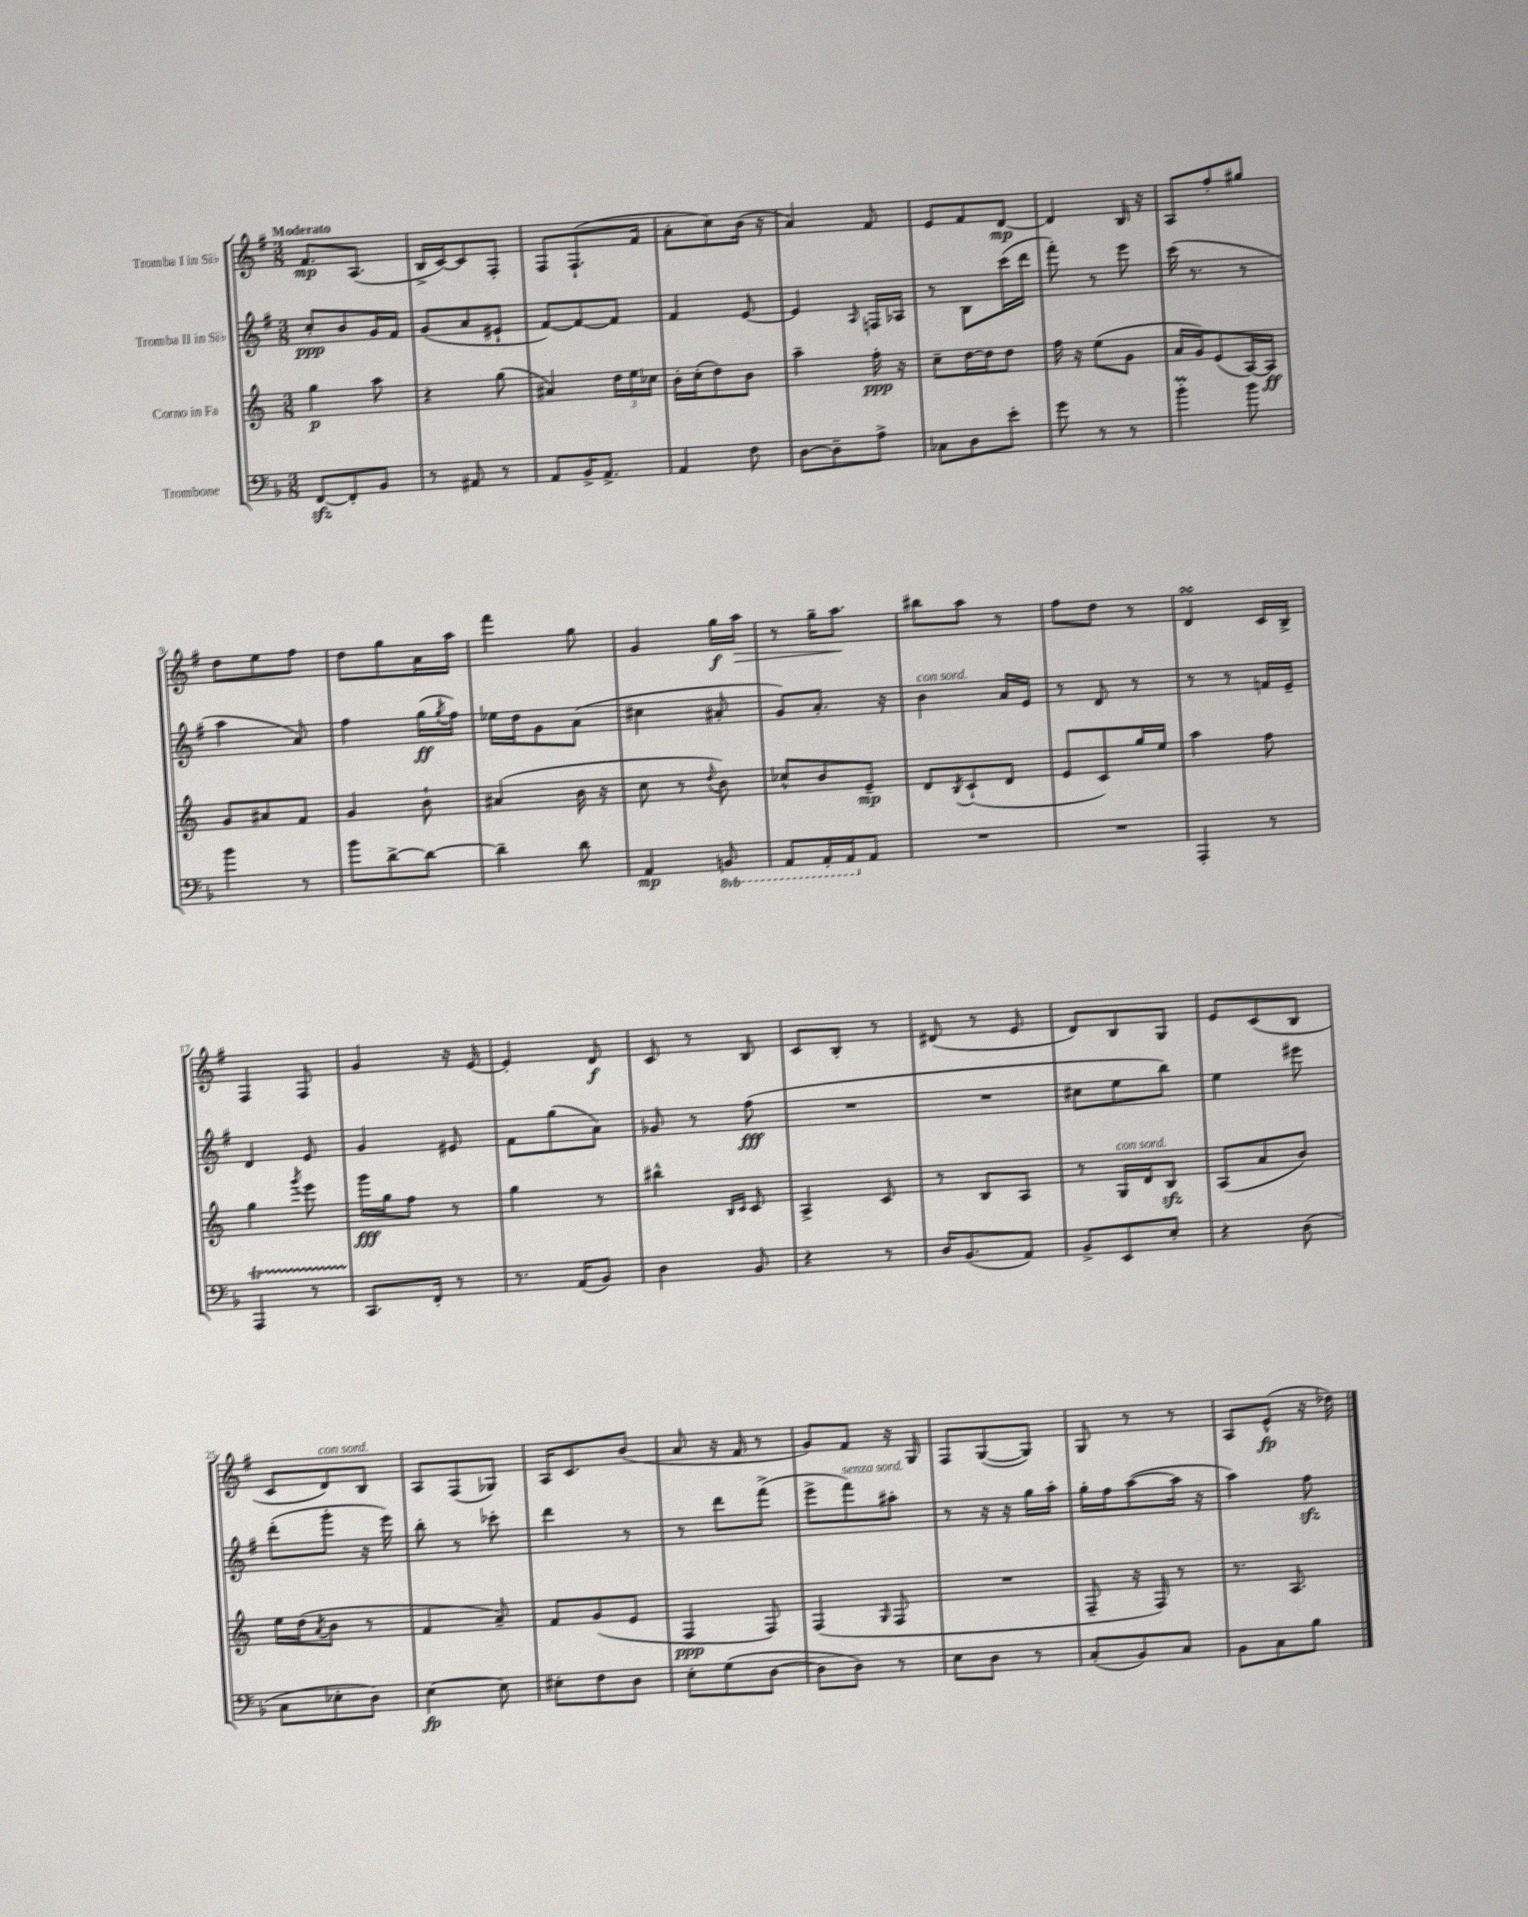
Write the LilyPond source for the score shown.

<<
\new StaffGroup <<
\new Staff = "s0" \with { instrumentName = "Tromba I in Sib" } {
    \clef treble \key g \major \numericTimeSignature \time 3/8 \tempo "Moderato"
    fis'8.\mp a8.( |
    b16-> c'16~) c'8 fis8-. |
    fis8 fis8.-!( fis'16 |
    a'8-. c''8) b'16( r16 |
    a'4) fis'8 |
    e'8 fis'8 d'8~\mp |
    d'4 b16 r16 |
    a8 fis''8-. gis''8 |
    d''8 e''8 fis''8 |
    d''8 g''8 a'16 a''16 |
    fis'''4 g''8 |
    g'4 g''16\f a''16\> |
    r8 g''16-- a''8.\! |
    bis''8 a''8 r8 |
    fis''8 d''8 r8 |
    d'4\turn c'16 b16-> |
    fis4 fis8 |
    g'4 r16 e'16~ |
    e'4-. d'8\f |
    c'8 r8 b8 |
    c'8 b8-. r8 |
    dis'8( r8 e'8 |
    d'8) b8 g8 |
    e'8 c'8( b8 |
    c'8 d'8^\markup { \italic "con sord." }) b8 |
    a8 fis8( ges8) |
    a16 c'8. b'8( |
    a'8 r16 fis'16 r8 |
    g'8) fis'8 r16 g16 |
    fis8 g8~( g8) |
    g8 r8 r8 |
    a8 e'8-^\fp( r16 des''16) \bar "|." |
}
\new Staff = "s1" \with { instrumentName = "Tromba II in Sib" } {
    \clef treble \key g \major \numericTimeSignature \time 3/8
    c''8-.\ppp b'8 g'16 fis'16 |
    g'8( a'8 eis'8-! |
    fis'8~) fis'8~ fis'8 |
    fis'4 e'8~ |
    e'4 \grace { a16 } f16 aes16 |
    r8 b8 c'''16( d'''16 |
    fis'''8-.) r8 e'''8 |
    c'''16( r8. r8 |
    a''4 a'8) |
    fis''4 g''16\ff( \acciaccatura { g''8 } fis''16) |
    ees''16 d''16 g'8 a'8( |
    cis''4 ais'8-. |
    g'8) a'8.-. r16 |
    b'4^\markup { \italic "con sord." } a'16 e'16 |
    r8 d'8 r8 |
    r8 r8 f'16 e'16-- |
    d'4 e'8 |
    g'4 eis'8 |
    fis'8 g''8( a'8) |
    ges'8 r8 fis''8\fff( |
    R4. |
    R4. |
    cis''8 e''8 b''8) |
    e''4 eis'''8 |
    d'''8-.( g'''8-. r16 e'''16) |
    b''8-. r8 ces'''8-. |
    d'''4 r8 |
    r8 d'''8 fis'''8->( |
    e'''8-> fis'''8^\markup { \italic "senza sord." }) ais''8-. |
    r8 r16 r16 g''16 a''16-. |
    g''16-. fis''16 a''8~( a''16 r16 |
    a''4) fis''8\sfz \bar "|." |
}
\new Staff = "s2" \with { instrumentName = "Corno in Fa" } {
    \clef treble \key c \major \numericTimeSignature \time 3/8
    g''4\p a''8 |
    r4 g''8( |
    ais'4) \tuplet 3/2 { d''16 e''16 ces''16 } |
    b'16-. c''16-.( d''8) b'8 |
    a''4-- f''16-.\ppp r16 |
    c''8-- d''16~ d''16 d''8 |
    f''16 r16 e''8( g'8 |
    a'16 g'16) e'8( a16~) a16\ff |
    g'8 ais'8 f'8 |
    g'4 b'8-! |
    ais'4( b'16 r16 |
    c''8 r8 \appoggiatura { d''8 } b'8) |
    ces''8-^ b'8 e'8--\mp |
    d'8 \acciaccatura { b8 } c'8-!( d'8 |
    e'8 c'8) g''16 e''16 |
    a''4 f''8 |
    g''4 \acciaccatura { g'''8 } e'''8 |
    g'''16\fff g''16 f''8 r8 |
    g''4 r8 |
    bis''4-^ \grace { b16 c'16 } c'8 |
    a4-> c'8 |
    r8 b8 a8 |
    r8 g16^\markup { \italic "con sord." } d'16 b8\sfz |
    a8( a'8 b'8) |
    e''16 d''16( \acciaccatura { a'8 } b'8 r8 |
    f'4 a'8--) |
    f'8 g'8( e'8 |
    f4\ppp f8) |
    f4( \grace { g16 } f8 |
    R4. |
    f8-- r16 f16) r8 |
    r8. a8. \bar "|." |
}
\new Staff = "s3" \with { instrumentName = "Trombone" } {
    \clef bass \key f \major \numericTimeSignature \time 3/8 \set Staff.ottavationMarkups = #ottavation-simple-ordinals
    f,8~\sfz f,8-. bes,8 |
    r8 ais,8 r8 |
    a,8 bes,16-> a,8.-> |
    a,4 f8 |
    d8~ d8-- a8-> |
    ces8 d8 e'8-. |
    g'8 r8 r8 |
    bes'4-.\prall bes'8 |
    bes'4 r8 |
    bes'8 d'8~-> d'8~ |
    d'4-- d'8 |
    a,4\mp \ottava #-1 b,,8 |
    a,,8 a,,16-. a,,16 \ottava #0 a,8 |
    R4. |
    R4. |
    a,,4-. r8 |
    a,,4\startTrillSpan r8 |
    c,8.\stopTrillSpan f,16-. r8 |
    r8. a,16( bes,8) |
    d4 bes,8 |
    r4 r8 |
    d16 bes,8.( a,8) |
    bes,8-> e,8 e8-. |
    r4 d8( |
    c8 ees8-. d8) |
    e4~\fp e8 |
    eis8-. f8 d8 |
    e8-. g8( d8~ |
    d8 d8) r8 |
    e8 d8 r8 |
    c8-.( bes,8) c8 |
    bes,8 c8 bes8 \bar "|." |
}
>>
>>
